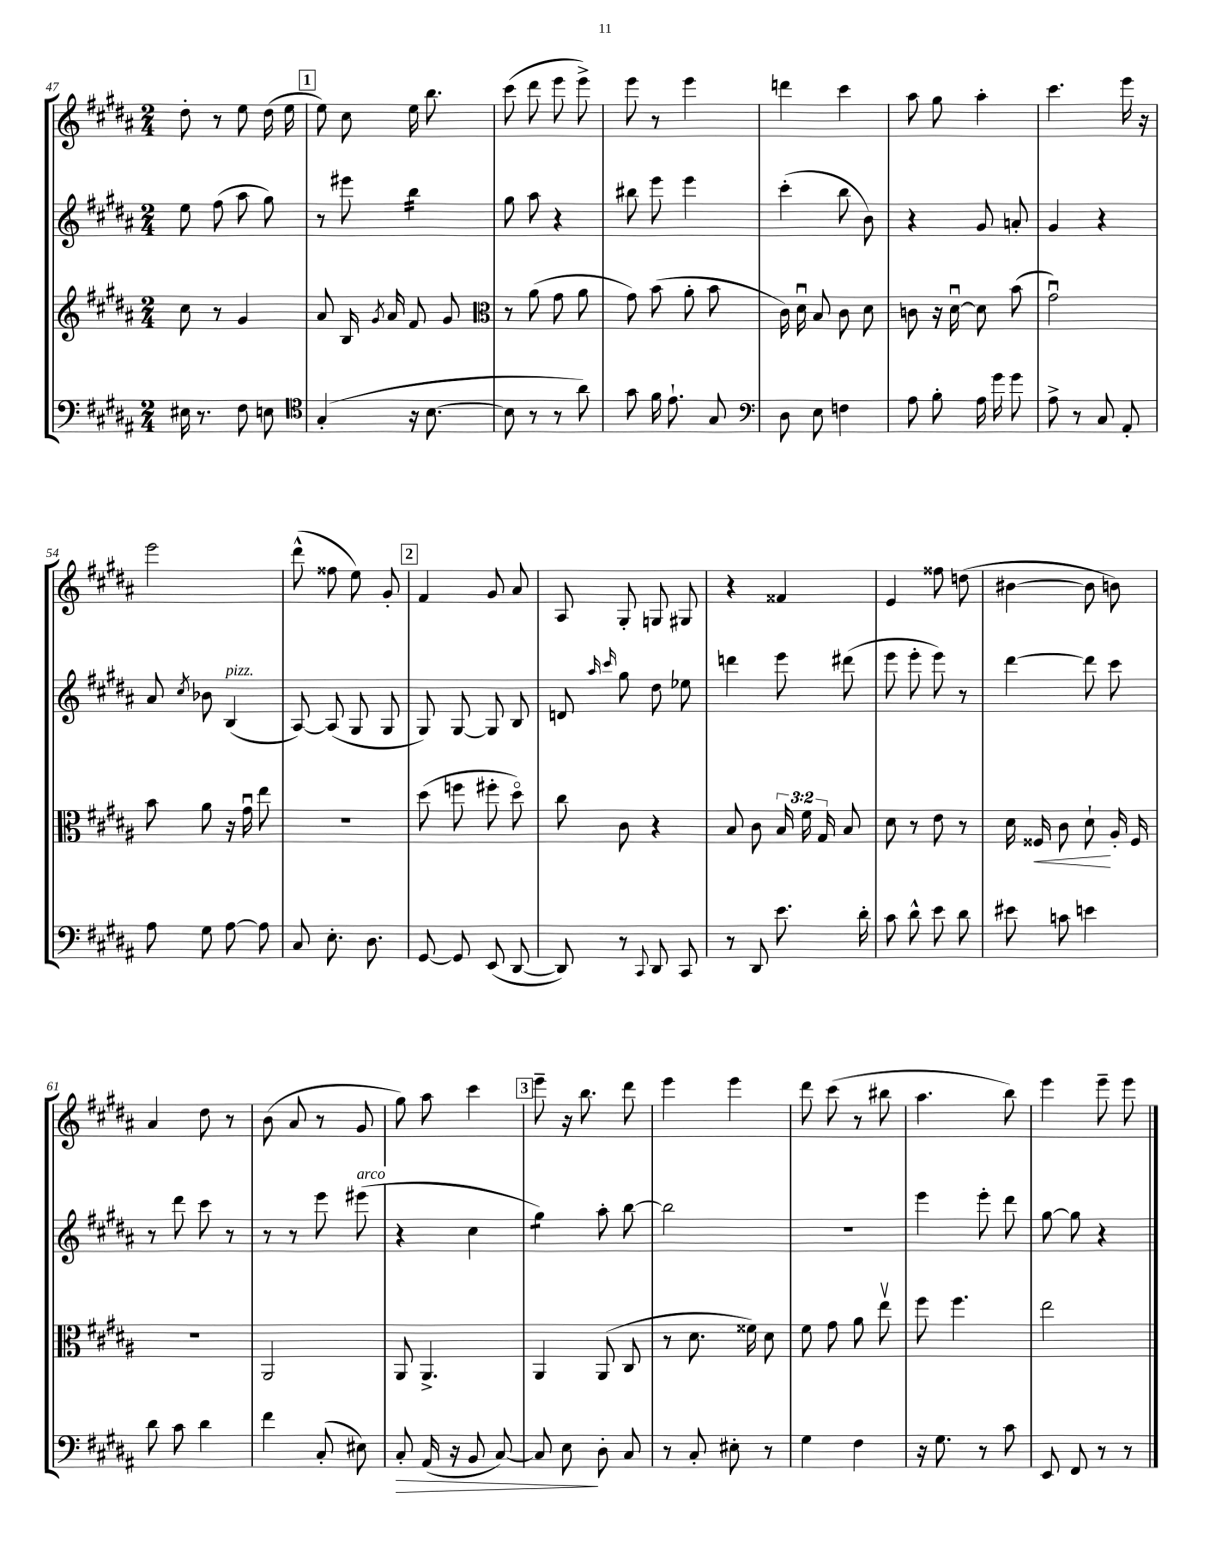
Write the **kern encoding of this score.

**kern	**kern	**kern	**kern
*staff4	*staff3	*staff2	*staff1
*clefF4	*clefG2	*clefG2	*clefG2
*k[f#c#g#d#a#]	*k[f#c#g#d#a#]	*k[f#c#g#d#a#]	*k[f#c#g#d#a#]
*M2/4	*M2/4	*M2/4	*M2/4
16E#	8cc#	8ee	8dd#'
8.r	.	.	.
.	8r	(8ff#	8r
8F#	4g#	8aa#	8ee
8E	.	8gg#)	(16dd#
.	.	.	16ee
=	=	=	=
*clefC4	*	*	*
(4G#'	8a#	8r	8ee)
.	16B	8eee#	8cc#
.	8qg#	.	.
.	16a#	.	.
16r	8f#	4bb	16ee
[8.B	.	.	8.bb
.	8g#	.	.
=	=	=	=
*	*clefC3	*	*
8B]	8r	8gg#	(8ccc#
8r	(8a#	8aa#	8ddd#
8r	8g#	4r	8eee
8a#)	8a#	.	8eee^)
=	=	=	=
8g#	8g#)	8bb#	8eee
16f#	(8b	8eee	8r
8.e`	.	.	.
.	8a#'	4eee	4eee
8G#	8b	.	.
=	=	=	=
*clefF4	*	*	*
8D#	16c#)	(4ccc#'	4ddd
.	16d#u	.	.
8E	8B	.	.
4F	8c#	8bb	4ccc#
.	8d#	8b)	.
=	=	=	=
8A#	8c	4r	8aa#
8B'	16r	.	8gg#
.	[16d#u	.	.
16A#	8d#]	8g#	4aa#'
16g#	.	.	.
8g#	(8b	8a'	.
=	=	=	=
8A#^	2g#u)	4g#	4.ccc#
8r	.	.	.
8C#	.	4r	.
8AA#'	.	.	16eee
.	.	.	16r
=	=	=	=
8A#	8b	8a#	2eee
.	.	8qcc#	.
8G#	8a#	8b-	.
[8A#	16r	(4B	.
.	16g#u	.	.
8A#]	8ee	.	.
=	=	=	=
8C#	2r	[8A#)	(8ddd#^^
8.E'	.	(8A#]	8ff##
.	.	8G#	8ee)
8.D#	.	.	.
.	.	8G#	8g#'
=	=	=	=
[8GG#	(8dd#	8G#)	4f#
8GG#]	8ff	[8G#	.
(8EE	8ff#'	8G#]	8g#
[8DD#	8dd#o)	8B	8a#
=	=	=	=
8DD#])	8cc#	8d	8A#
.	.	16qqaa#	.
.	.	16qqccc#	.
8r	8c#	8gg#	8G#'
8qqCC#	.	.	.
8DD#	4r	8dd#	8G
8CC#	.	8ee-	8G#
=	=	=	=
8r	8B	4ddd	4r
8DD#	8c#	.	.
8.e	24B	8eee	4f##
.	24f#	.	.
.	24G#	.	.
.	8B	(8ddd#	.
16d#'	.	.	.
=	=	=	=
8c#	8d#	8eee	4e
8d#^^	8r	8eee'	.
8e	8e	8eee)	8ff##
8d#	8r	8r	(8dd
=	=	=	=
8e#	16d#	[4ddd#	[4b#
.	16F##	.	.
8c	8c#	.	.
4e	8d#`	8ddd#]	8b#]
.	16A#'	8ccc#	8b)
.	16F##	.	.
=	=	=	=
8d#	2r	8r	4a#
8c#	.	8ddd#	.
4d#	.	8ccc#	8dd#
.	.	8r	8r
=	=	=	=
4f#	2AA#	8r	(8b
.	.	8r	8a#
(8C#'	.	8eee	8r
8E#)	.	(8eee#	8g#
=	=	=	=
8C#'	8AA#	4r	8gg#)
(16AA#	4.AA#^	.	8aa#
16r	.	.	.
8BB	.	4cc#	4ccc#
[8C#)	.	.	.
=	=	=	=
8C#]	4AA#	4gg#)	8eee~
8E	.	.	16r
.	.	.	8.bb
8D#'	(8AA#	8aa#'	.
8C#	8C#	[8bb	8ddd#
=	=	=	=
8r	8r	2bb]	4eee
8C#'	8.d#	.	.
8E#'	.	.	4eee
.	16f##)	.	.
8r	8d#	.	.
=	=	=	=
4G#	8f#	2r	8ddd#
.	8g#	.	(8ccc#
4F#	8a#	.	8r
.	8eev	.	8bb#
=	=	=	=
16r	8ff#	4eee	4.aa#
8.G#	.	.	.
.	4.ff#	.	.
8r	.	8eee'	.
8c#	.	8ddd#	8bb)
=	=	=	=
8EE	2ee	[8gg#	4eee
8FF#	.	8gg#]	.
8r	.	4r	8eee~
8r	.	.	8eee
==	==	==	==
*-	*-	*-	*-
